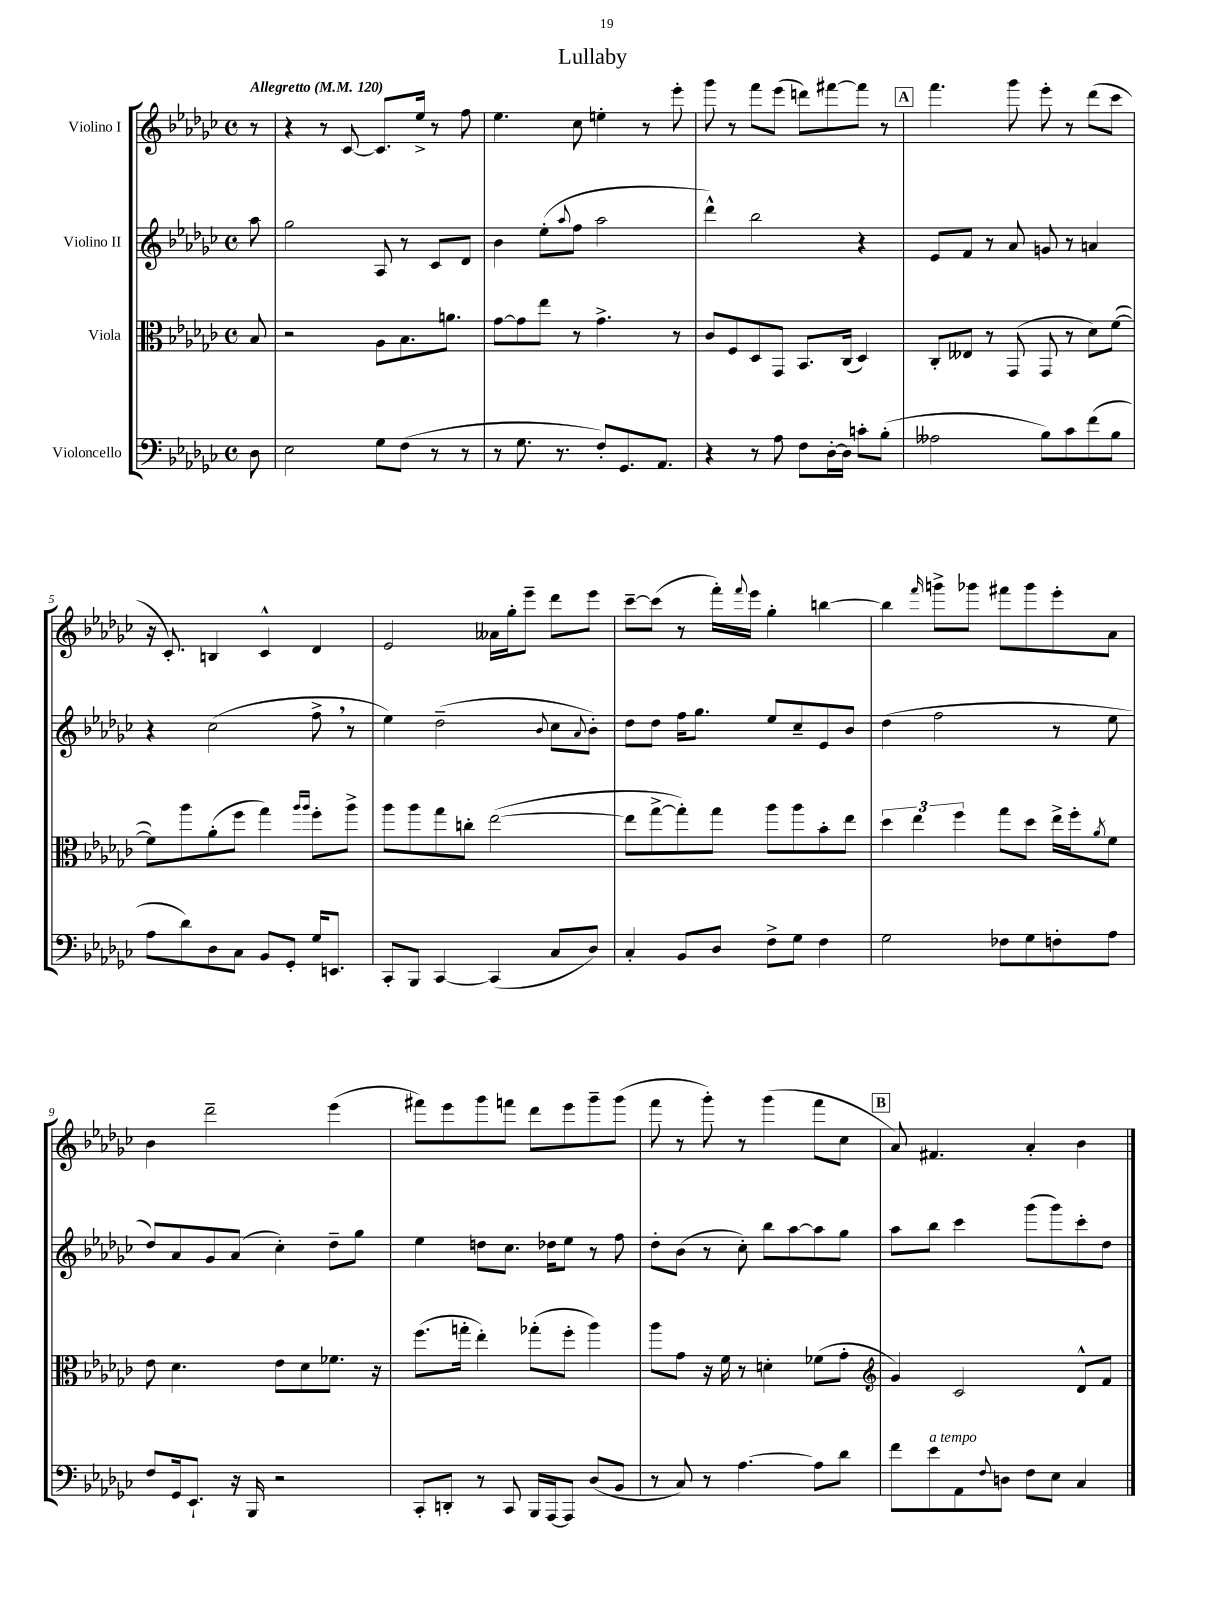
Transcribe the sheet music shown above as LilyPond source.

\header { title = "Lullaby" }
<<
\new StaffGroup <<
\new Staff = "s0" \with { instrumentName = "Violino I" } {
    \clef treble \key ges \major \defaultTimeSignature \time 4/4 \partial 8 \tempo "Allegretto" 4 = 120
    r8 |
    r4 r8 ces'8~ ces'8. ees''16-> r8 f''8 |
    ees''4. ces''8 e''4-. r8 ees'''8-. |
    ges'''8 r8 f'''8 ees'''8( d'''8) fis'''8~ fis'''8 r8 |
    \mark \markup { \box "A" } f'''4. ges'''8 ees'''8-. r8 des'''8( ces'''8 |
    r16 ces'8.-.) b4 ces'4-^ des'4 |
    ees'2 aeses'16 ges''16-. ees'''8-- des'''8 ees'''8 |
    ces'''8~-- ces'''8( r8 f'''16-.) \appoggiatura { f'''8 } ees'''16 ges''4-. b''4~ |
    b''4 \grace { f'''16 } g'''8-> ges'''8 fis'''8 ges'''8 ees'''8-. aes'8 |
    bes'4 des'''2-- ees'''4( |
    fis'''8) ees'''8 ges'''8 f'''8 des'''8 ees'''8 ges'''8-- ges'''8( |
    f'''8 r8 ges'''8-.) r8 ges'''4( f'''8 ces''8 |
    \mark \markup { \box "B" } aes'8) fis'4. aes'4-. bes'4 \bar "|." |
}
\new Staff = "s1" \with { instrumentName = "Violino II" } {
    \clef treble \key ges \major \defaultTimeSignature \time 4/4 \partial 8
    aes''8 |
    ges''2 aes8 r8 ces'8 des'8 |
    bes'4 ees''8-.( \appoggiatura { aes''8 } f''8 aes''2 |
    des'''4-^) bes''2 r4 |
    \mark \markup { \box "A" } ees'8 f'8 r8 aes'8 g'8 r8 a'4 |
    r4 ces''2( f''8-> \breathe r8 |
    ees''4) des''2--( \appoggiatura { bes'8 } ces''8 \appoggiatura { aes'8 } bes'8-.) |
    des''8 des''8 f''16 ges''8. ees''8 ces''8-- ees'8 bes'8 |
    des''4( f''2 r8 ees''8 |
    des''8) aes'8 ges'8 aes'8( ces''4-.) des''8-- ges''8 |
    ees''4 d''8 ces''8. des''16 ees''8 r8 f''8 |
    des''8-. bes'8( r8 ces''8-.) bes''8 aes''8~ aes''8 ges''8 |
    \mark \markup { \box "B" } aes''8 bes''8 ces'''4 ges'''8( ges'''8) ces'''8-. des''8 \bar "|." |
}
\new Staff = "s2" \with { instrumentName = "Viola" } {
    \clef alto \key ges \major \defaultTimeSignature \time 4/4 \partial 8
    bes8 |
    r2 aes8 bes8. a'8. |
    ges'8~ ges'8 ees''8 r8 ges'4.-> r8 |
    ces'8 f8 des8 ges,8 bes,8. ces16( des4) |
    \mark \markup { \box "A" } ces8-. eeses8 r8 ges,8( ges,8 r8 des'8) f'8~( |
    f'8) aes''8 aes'8-.( f''8 ges''4) \grace { aes''16 aes''16 } f''8-. aes''8-> |
    aes''8 aes''8 ges''8 c''8-. ees''2~( |
    ees''8 ges''8~-> ges''8-.) ges''8 aes''8 aes''8 bes'8-. ees''8 |
    \tuplet 3/2 { des''4 ees''4 f''4 } ges''8 des''8 ees''16-> f''16-. \acciaccatura { aes'8 } f'8 |
    ees'8 des'4. ees'8 des'8 fes'8. r16 |
    f''8.( g''16-. ees''4-.) ges''8-.( f''8-. aes''4) |
    aes''8 ges'8 r16 f'16 r8 d'4-. fes'8( ges'8-. |
    \mark \markup { \box "B" } \clef treble ges'4) ces'2 des'8-^ f'8 \bar "|." |
}
\new Staff = "s3" \with { instrumentName = "Violoncello" } {
    \clef bass \key ges \major \defaultTimeSignature \time 4/4 \partial 8
    des8 |
    ees2 ges8 f8( r8 r8 |
    r8 ges8. r8. f8-.) ges,8. aes,8. |
    r4 r8 aes8 f8 des16~-. des16 c'8-. bes8-.( |
    \mark \markup { \box "A" } aeses2 bes8) ces'8 f'8( bes8 |
    aes8 des'8) des8 ces8 bes,8 ges,8-. ges16 e,8. |
    ces,8-. bes,,8 ces,4~ ces,4( ces8 des8) |
    ces4-. bes,8 des8 f8-> ges8 f4 |
    ges2 fes8 ges8 f8-. aes8 |
    f8 ges,16 ees,8.-! r16 bes,,16 r2 |
    ces,8-. d,8-. r8 ces,8 bes,,16 aes,,16~ aes,,8 des8( bes,8 |
    r8 ces8) r8 aes4.~ aes8 des'8 |
    \mark \markup { \box "B" } f'8 ees'8^\markup { \italic "a tempo" } aes,8 \appoggiatura { f8 } d8 f8 ees8 ces4 \bar "|." |
}
>>
>>
